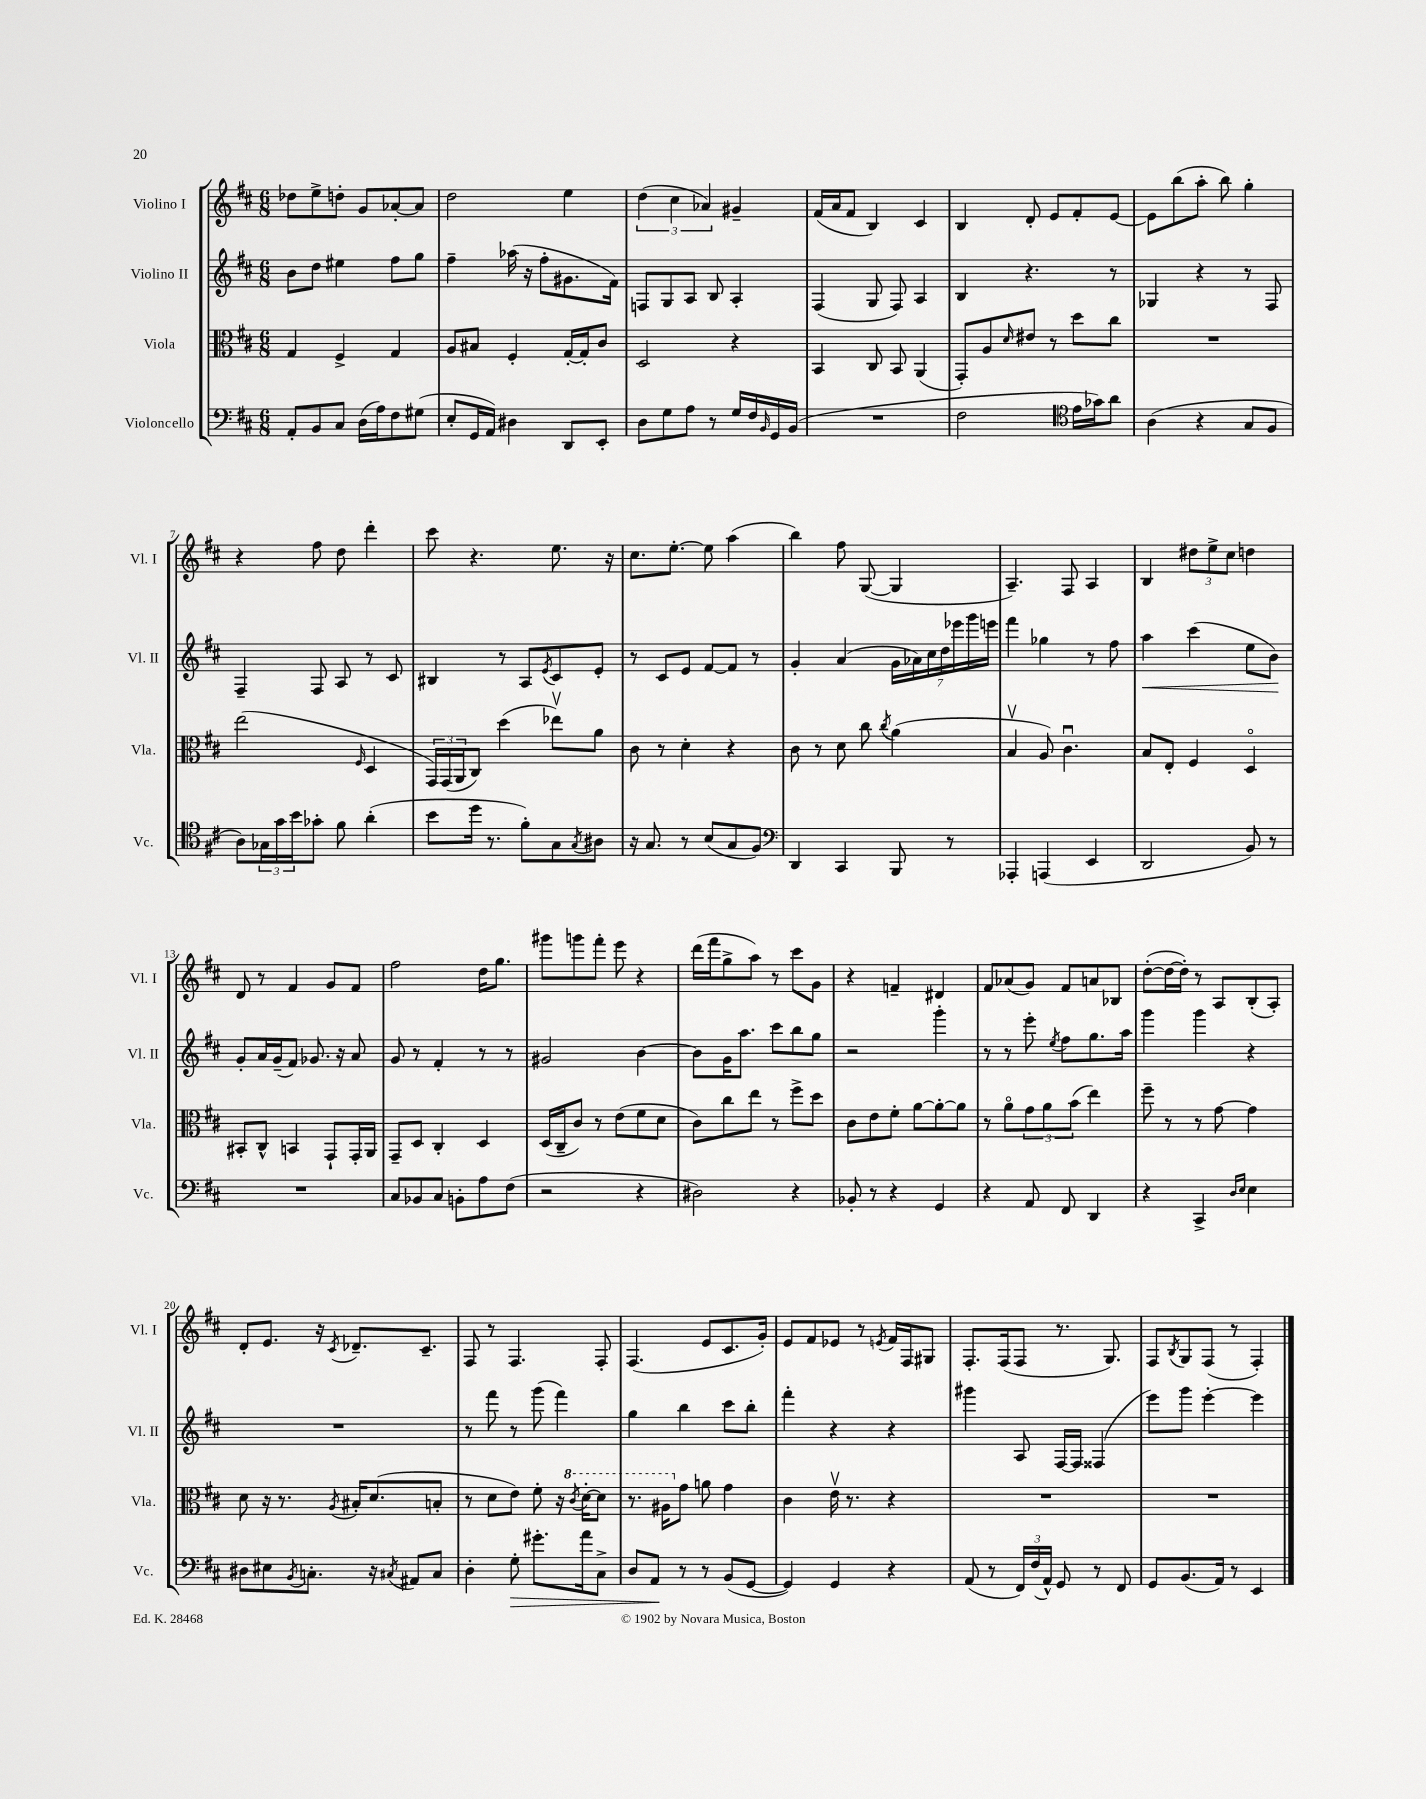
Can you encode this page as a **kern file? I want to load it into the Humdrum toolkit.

**kern	**kern	**kern	**kern
*staff4	*staff3	*staff2	*staff1
*clefF4	*clefC3	*clefG2	*clefG2
*k[f#c#]	*k[f#c#]	*k[f#c#]	*k[f#c#]
*M6/8	*M6/8	*M6/8	*M6/8
8AA'	4G	8b	8dd-
8BB	.	8dd	8ee^
8C#	4F#^	4ee#	8dd'
(16D	.	.	8g
16A)	.	.	.
8F#	4G	8ff#	[8a-'
(8G#	.	8gg	8a-]
=	=	=	=
8E'	8A	4ff#~	2dd
16GG	8B#	.	.
16AA)	.	.	.
4D#	4F#'	(16aa-	.
.	.	16r	.
.	.	8ff#'	.
8DD	[16G'	8.g#	4ee
.	16G']	.	.
8EE'	8c#	.	.
.	.	16f#)	.
=	=	=	=
8D	2D	8F	(6dd
8G	.	8G	.
.	.	.	6cc#
8A	.	8A	.
.	.	.	6a-)
8r	.	8B	.
16G	4r	4A'	4g#~
16F#	.	.	.
16qqBB	.	.	.
16GG	.	.	.
(16BB	.	.	.
=	=	=	=
2.r	4BB	(4F#	(16f#
.	.	.	16a
.	.	.	8f#
.	8C#	8G	4B)
.	8BB	8F#)	.
.	(4AA	4A	4c#
=	=	=	=
2F#	8GG')	4B	4B
.	8A	.	.
.	16qqd	.	.
.	8e#	4.r	8d'
.	8r	.	8e
*clefC4	*	*	*
16e	8dd	.	8f#'
16g-)	.	.	.
8a	8cc#	8r	[8e
=	=	=	=
(4A	2.r	4G-	8e]
.	.	.	(8bb
4r	.	4r	8aa'
.	.	.	8bb)
8G	.	8r	4gg'
8F#	.	8F#	.
=	=	=	=
8A)	(2ee	4F#~	4r
24G-	.	.	.
24g	.	.	.
24b	.	.	.
8g-'	.	8F#	8ff#
8f#	.	8A	8dd
.	16qqF#	.	.
(4a'	4D	8r	4ddd'
.	.	8c#	.
=	=	=	=
8b	24GG)	4B#	8ccc#
.	(24GG	.	.
.	24AA	.	.
16dd	8C#)	.	4.r
8.r	.	.	.
.	(4dd	8r	.
8f#')	.	8A	.
.	.	8qe	.
8G	8ee-v)	8c#	8.ee
8qG	.	.	.
8A#	8a	8e'	.
.	.	.	16r
=	=	=	=
16r	8c#	8r	8.cc#
8.G	.	.	.
.	8r	8c#	.
.	.	.	[8.ee'
8r	4d'	8e	.
(8B	.	[8f#	8ee]
8G	4r	8f#]	(4aa
8F#)	.	8r	.
=	=	=	=
*clefF4	*	*	*
4DD	8c#	4g'	4bb)
.	8r	.	.
4CC#	8d	(4a	8ff#
.	8cc#	.	([8G
.	8qcc#	.	.
8BBB	(4a	28g	4G]
.	.	28a-)	.
.	.	28cc#	.
.	.	28dd	.
8r	.	.	.
.	.	28eee-	.
.	.	28ggg	.
.	.	28eee	.
=	=	=	=
4AAA-'	4Bv	4fff#	4.A~)
(4AAA	8A)	4gg-	.
.	4.c#u	.	8F#
4EE	.	8r	4A
.	.	8ff#	.
=	=	=	=
2DD	8B	4aa	4B
.	8E'	.	.
.	4F#	(4ccc#	12dd#
.	.	.	12ee^
.	.	.	12cc#
8BB)	4Do	8ee	4dd
8r	.	8b)	.
=	=	=	=
2.r	8BB#'	8g'	8d
.	8C#^^	16a	8r
.	.	(16g~	.
.	4BB	8f#)	4f#
.	.	8.g-	.
.	8GG`	.	8g
.	.	16r	.
.	16GG'	8a	8f#
.	16AA	.	.
=	=	=	=
8C#	8GG~	8g	2ff#
8BB-	8D	8r	.
8C#	4C#'	4f#'	.
8BB'	.	.	.
8A	4D	8r	16dd
.	.	.	8.gg
(8F#	.	8r	.
=	=	=	=
2r	(16D	2g#	8ggg#
.	16C#~	.	.
.	8c#)	.	8ggg
.	8r	.	8fff#'
.	(8e	.	8eee
4r	8f#	[4b	4r
.	8d	.	.
=	=	=	=
2D#)	8c#)	8b]	(16ddd
.	.	.	16fff#
.	8cc#	16g	8gg^
.	.	8.aa	.
.	8ee	.	8aa)
.	8r	8ccc#	8r
4r	8ff#^	8bb	8ccc#
.	8dd	8gg	8g
=	=	=	=
8BB-'	8c#	2r	4r
8r	8e	.	.
4r	8f#'	.	4f~
.	[8a	.	.
4GG	8a'_	4ggg'	4d#
.	8a]	.	.
=	=	=	=
4r	8r	8r	8f#
.	8ao	8r	(8a-
8AA	12g	8eee'	8g)
.	12a	.	.
.	.	8qee	.
8FF#	.	8ff#	8f#
.	(12b	.	.
4DD	4ee)	8.gg	8a
.	.	.	8B-
.	.	16aa	.
=	=	=	=
4r	8ff#~	4ggg	([8dd'
.	8r	.	16dd_
.	.	.	16dd'])
4CC#^	8r	4ggg	8r
.	[8g	.	8A
16qqD	.	.	.
16qqE	.	.	.
4E	4g]	4r	(8B'
.	.	.	8A')
=	=	=	=
8D#	8d	2.r	8d'
8E#	16r	.	8.e
.	8.r	.	.
8qBB	.	.	.
8.C'	.	.	.
.	.	.	16r
.	8qA	.	8qc#
.	16B#'	.	8.d-~
16r	(8.d	.	.
8qC#	.	.	.
8AA#	.	.	.
.	.	.	8.c#~
8C#	8B'	.	.
=	=	=	=
4D'	8r	8r	8F#
.	8d	8fff#	8r
8G'	8e)	8r	4.F#
8.g#'	8f#'	(8ggg	.
.	16r	4fff#)	.
.	8qcc#	.	.
16a	[16dd'	.	.
8C#^	8dd]	.	8F#'
=	=	=	=
8D	8.r	4gg	(4.F#
8AA	.	.	.
.	16a#	.	.
8r	8g	4bb	.
8r	8a	.	8e
(8BB	4g	8ccc#	8.c#
[8GG	.	8bb'	.
.	.	.	16g')
=	=	=	=
4GG])	4c#	4fff#'	8e
.	.	.	8f#
4GG	16ev	4r	8e-
.	8.r	.	.
.	.	.	8r
.	.	.	8qe
4r	4r	4r	16f#
.	.	.	16F#
.	.	.	8G#
=	=	=	=
(8AA	2.r	4ggg#	8.F#'
8r	.	.	.
.	.	.	(16F#
24FF#)	.	8A	8F#
(24F#	.	.	.
24AA^^)	.	.	.
8GG	.	[16F#	8.r
.	.	16F#]	.
8r	.	(4F##	.
.	.	.	8.G)
8FF#	.	.	.
=	=	=	=
8GG	2.r	8eee)	8F#
.	.	.	8qB
(8.BB	.	8ggg	8G
.	.	[4eee'	(8F#
16AA)	.	.	.
8r	.	.	8r
4EE	.	4eee]	4F#')
==	==	==	==
*-	*-	*-	*-
